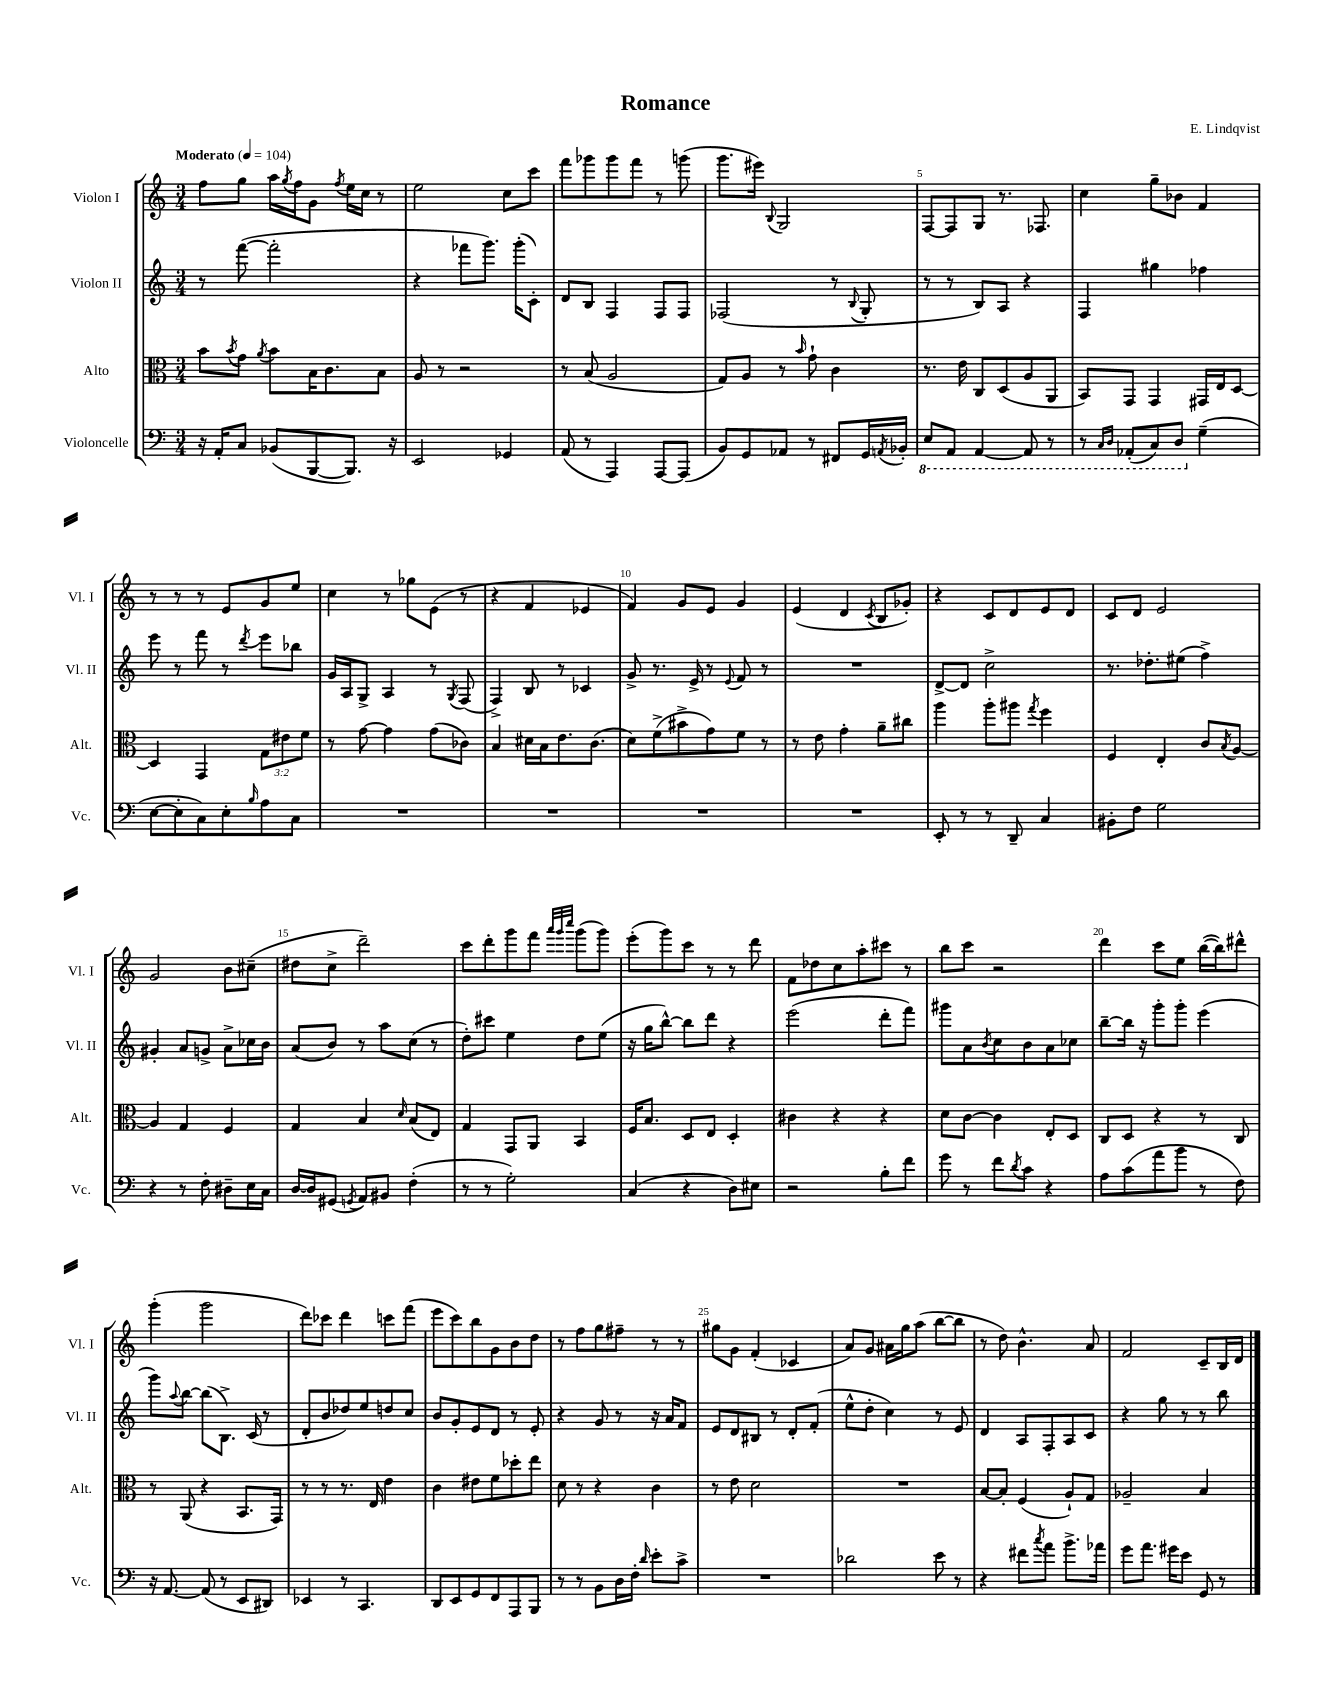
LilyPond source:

\header { title = "Romance" composer = "E. Lindqvist" }
<<
\new StaffGroup <<
\new Staff = "s0" \with { instrumentName = "Violon I" shortInstrumentName = "Vl. I" } {
    \clef treble \key c \major \numericTimeSignature \time 3/4 \tempo "Moderato" 4 = 104
    f''8 g''8 a''16 \acciaccatura { g''8 } f''16 g'8 \acciaccatura { f''8 } e''16 c''16 r8 |
    e''2 c''8 c'''8 |
    f'''8 ges'''8 ges'''8 f'''8 r8 g'''8( |
    g'''8. eis'''16) \appoggiatura { b8 } g2 |
    f8~ f8 g8 r8. fes8. |
    c''4 g''8-- bes'8 f'4 |
    r8 r8 r8 e'8 g'8 e''8 |
    c''4 r8 ges''8 e'8( r8 |
    r4 f'4 ees'4 |
    f'4) g'8 e'8 g'4 |
    e'4( d'4 \acciaccatura { c'8 } b8 ges'8-.) |
    r4 c'8 d'8 e'8 d'8 |
    c'8 d'8 e'2 |
    g'2 b'8 cis''8--( |
    dis''8 c''8-> d'''2--) |
    c'''8 d'''8-. g'''8 f'''8 \grace { a'''32 g'''32 c''''32 } g'''8( g'''8) |
    e'''8-.( g'''8) c'''8 r8 r8 d'''8 |
    f'8 des''8 c''8 a''8-. cis'''8 r8 |
    b''8 c'''8 r2 |
    d'''4 c'''8 e''8 b''16~( b''16) dis'''8-^ |
    g'''4-.( g'''2 |
    d'''8) ces'''8 d'''4 c'''8 f'''8( |
    e'''8 c'''8) b''8 g'8 b'8 d''8 |
    r8 f''8 g''8 fis''8-- r8 r8 |
    gis''8 g'8 f'4-.( ces'4 |
    a'8) g'8 ais'16 g''16 a''8( b''8~ b''8 |
    r8 d''8) b'4.-^ a'8 |
    f'2 c'8-- b16 d'16 \bar "|." |
}
\new Staff = "s1" \with { instrumentName = "Violon II" shortInstrumentName = "Vl. II" } {
    \clef treble \key c \major \numericTimeSignature \time 3/4
    r8 f'''8~( f'''2-. |
    r4 fes'''8 g'''8.) g'''16-.( c'8-.) |
    d'8 b8 f4 f8 f8 |
    fes2( r8 \appoggiatura { b8 } g8-. |
    r8 r8 b8) a8 r4 |
    f4 gis''4 fes''4 |
    e'''8 r8 f'''8 r8 \acciaccatura { d'''8 } e'''8 bes''8 |
    g'16 a16 g8-> a4 r8 \acciaccatura { g8 } f8( |
    f4->) b8 r8 ces'4 |
    g'8-> r8. e'16-> r8 \appoggiatura { e'8 } f'8 r8 |
    R2. |
    d'8~-> d'8 c''2-> |
    r8. des''8.-. eis''8( f''4->) |
    gis'4-. a'8 g'8-> a'8-> ces''16 b'16 |
    a'8( b'8) r8 a''8 c''8( r8 |
    d''8-.) cis'''8 e''4 d''8 e''8( |
    r16 g''16 b''8~-^) b''8 d'''8 r4 |
    e'''2( d'''8-. f'''8) |
    gis'''8 a'8 \acciaccatura { b'8 } c''8 b'8 a'8 ces''8 |
    b''8~-- b''16 r16 g'''8-. g'''8-. e'''4( |
    g'''8) \appoggiatura { a''8 } b''8~ b''8( b8.->) c'16( r8 |
    d'8-. b'8 des''8) e''8 d''8 c''8 |
    b'8 g'8-. e'8 d'8 r8 e'8-. |
    r4 g'8 r8 r16 a'16 f'8 |
    e'8 d'8 bis8 r8 d'8-. f'8-.( |
    e''8-^ d''8-. c''4) r8 e'8 |
    d'4 a8 f8-. a8 c'8 |
    r4 g''8 r8 r8 b''8 \bar "|." |
}
\new Staff = "s2" \with { instrumentName = "Alto" shortInstrumentName = "Alt." } {
    \clef alto \key c \major \numericTimeSignature \time 3/4 \override Staff.TupletNumber.text = #tuplet-number::calc-fraction-text
    b'8 \acciaccatura { b'8 } g'8 \acciaccatura { a'8 } b'8 b16 c'8. b8 |
    a8 r8 r2 |
    r8 b8( a2 |
    g8) a8 r8 \grace { b'16 } g'8-! c'4 |
    r8. e'16 c8 d8( a8 a,8 |
    b,8) g,8 g,4 gis,16 e16 d8~ |
    d4 g,4 \tuplet 3/2 { g8 eis'8 f'8 } |
    r8 g'8~ g'4 g'8( ces'8) |
    b4 dis'16 b16 e'8. c'8.( |
    d'8) f'8->( bis'8-> g'8) f'8 r8 |
    r8 e'8 g'4-. a'8-- cis''8 |
    a''4 a''8-. ais''8 \acciaccatura { g''8 } f''4 |
    f4 e4-. c'8 \acciaccatura { b8 } a8~ |
    a4 g4 f4 |
    g4 b4 \grace { d'16 } b8( e8) |
    g4 g,8 a,8 b,4 |
    f16 b8. d8 e8 d4-. |
    cis'4 r4 r4 |
    d'8 c'8~ c'4 e8-. d8 |
    c8 d8 r4 r8 c8 |
    r8 a,8( r4 b,8. g,16) |
    r8 r8 r8. e16 e'4 |
    c'4 eis'8 f'8 des''8-. e''8 |
    d'8 r8 r4 c'4 |
    r8 e'8 d'2 |
    R2. |
    b8~ b8-. f4( a8-!) g8 |
    aes2-- b4 \bar "|." |
}
\new Staff = "s3" \with { instrumentName = "Violoncelle" shortInstrumentName = "Vc." } {
    \clef bass \key c \major \numericTimeSignature \time 3/4
    r16 a,16-. c8 bes,8( b,,8~ b,,8.) r16 |
    e,2 ges,4 |
    a,8( r8 a,,4) a,,8~ a,,8( |
    b,8) g,8 aes,8 r8 fis,8 g,16 \acciaccatura { a,8 } bes,16-. |
    \ottava #-1 e,8 a,,8 a,,4~ a,,8 r8 |
    r8 \grace { c,16 d,16 } aes,,8-.( c,8) d,8 \ottava #0 g4--( |
    e8~ e8-. c8) e8-. \grace { b16 } a8 c8 |
    R2. |
    R2. |
    R2. |
    R2. |
    e,8-. r8 r8 d,8-- c4 |
    bis,8-. f8 g2 |
    r4 r8 f8-. dis8-- e16 c16 |
    d16~ d16 gis,8( \acciaccatura { g,8 } a,8) bis,8 f4-.( |
    r8 r8 g2-.) |
    c4( r4 d8) eis8 |
    r2 b8-. f'8 |
    g'8 r8 f'8 \acciaccatura { d'8 } c'8 r4 |
    a8 c'8( a'8 b'8 r8 f8) |
    r16 a,8.~ a,8( r8 e,8 dis,8) |
    ees,4 r8 c,4. |
    d,8 e,8 g,8 f,8 a,,8 b,,8 |
    r8 r8 b,8 d16 f16-. \grace { d'16 } e'8-. c'8-> |
    R2. |
    des'2 e'8 r8 |
    r4 fis'8 \acciaccatura { c''8 } a'8 b'8.-> aes'16 |
    g'8 a'8. gis'16 e'8 g,8 r8 \bar "|." |
}
>>
>>
\layout { \context { \Score \override BarNumber.break-visibility = ##(#f #t #t) barNumberVisibility = #(every-nth-bar-number-visible 5) } }
